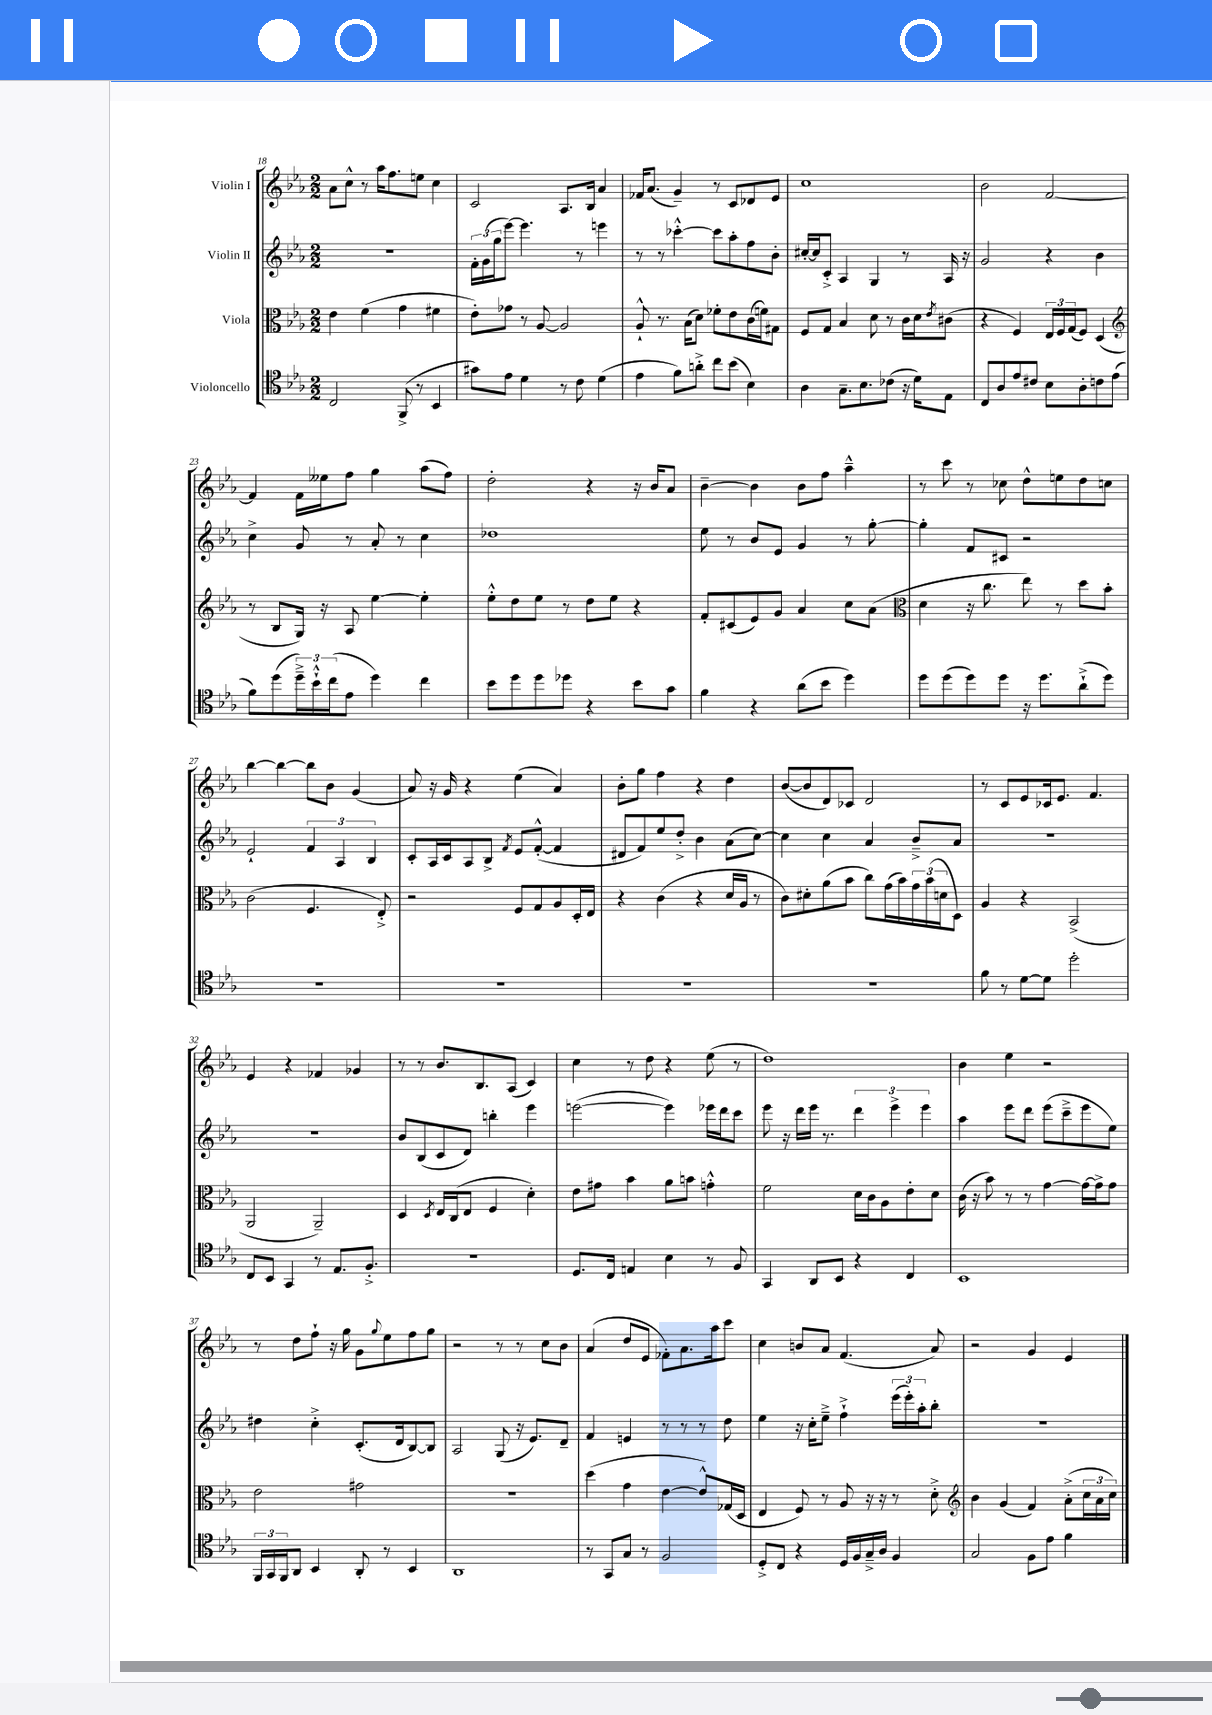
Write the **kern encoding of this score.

**kern	**kern	**kern	**kern
*staff4	*staff3	*staff2	*staff1
*clefC4	*clefC3	*clefG2	*clefG2
*k[b-e-a-]	*k[b-e-a-]	*k[b-e-a-]	*k[b-e-a-]
*M2/2	*M2/2	*M2/2	*M2/2
2C	4e-	1r	8a-
.	.	.	8cc^^
.	(4f	.	8r
.	.	.	16aa-
.	.	.	8.ff
(8FF^	4g	.	.
8r	.	.	8ee
4BB-	4f#	.	4cc
=	=	=	=
8g#)	8e-')	24f'	2c
.	.	(24g	.
.	.	24gg	.
8e-	8g-	[8eee-)	.
4d	8r	4.eee-]	.
.	[8A-	.	.
8r	2A-]	.	8.A-
8c	.	8r	.
.	.	.	16B-
(4d	.	4eee	4a-
=	=	=	=
4e-	8A-`^^	8r	16f-
.	.	.	(8.a-
.	8.r	8r	.
8f)	.	[4ccc-'^^	4g~)
.	(16B-	.	.
8a'^	8d)	.	.
8cc	8f-'	8ccc-]	8r
(8b-	8e-	8aa-'	8c
4B-)	(16c	8ff	8d-
.	16f)	.	.
.	8G#	8b-'	8e-
=	=	=	=
4A-	8F	[16cc#'	1cc
.	.	16cc#]	.
.	8G	8c'^	.
8.G~	4B-	4A-	.
8.B-	.	.	.
.	8d	4G	.
(8c-	8r	.	.
16r	16c	8r	.
16d)	16d	.	.
.	8qe-	.	.
8E-	(8c#	16A-	.
.	.	16r	.
=	=	=	=
8C	4r	2g	2b-
8A-	.	.	.
8e-	4F)	.	.
8c#	.	.	.
8B-	24E-	4r	[2f
.	24F	.	.
.	(24G	.	.
8A-'	8F)	.	.
8c	(4D	4b-	.
(8e-	.	.	.
=	=	=	=
*	*clefG2	*	*
8f)	8r	4cc^	4f]
(8dd	8B-	.	.
24dd~^)	16G)	8g	16f
24b-`^^	.	.	.
.	16r	.	16ee--
(24cc	.	.	.
8e-	8A-	8r	8ff
4dd)	[4ee-	8a-'	4gg
.	.	8r	.
4cc	4ee-']	4cc	(8aa-
.	.	.	8ff)
=	=	=	=
8b-	8ee-'^^	1dd-	2dd'
8dd	8dd	.	.
8dd	8ee-	.	.
8dd-	8r	.	.
4r	8dd	.	4r
.	8ee-	.	.
8b-	4r	.	16r
.	.	.	16b-
8g	.	.	8a-
=	=	=	=
4f	8f'	8ee-	[4b-~
.	(8c#	8r	.
4r	8e-)	8b-	4b-]
.	8g	8e-	.
(8a-	4a-	4g	8b-
8b-	.	.	8ff
4dd)	8cc	8r	4aa-~^^
.	(8a-	[8gg'	.
=	=	=	=
*	*clefC3	*	*
8dd	4d	4gg']	8r
(8dd	.	.	8ccc
8dd)	16r	8f	8r
.	8.cc	.	.
8dd	.	8c#	8cc-
16r	8ee-)	2r	8dd^^
8.dd	.	.	.
.	8r	.	8ee
(8a-`^	8dd	.	8dd
8dd)	8b-'	.	8cc
=	=	=	=
1r	(2c	2e-`	[4bb-
.	.	.	4bb-_
.	4.F	6f	8bb-]
.	.	.	8b-
.	.	6A-	.
.	.	.	(4g
.	.	6B-	.
.	8E-'^)	.	.
=	=	=	=
1r	2r	8c'	8a-)
.	.	16A-	16r
.	.	16c	16g
.	.	8A-	4r
.	.	8B-^	.
.	.	8qf	.
.	8F	8e-	(4ee-
.	8G	([8f'^^	.
.	8A-	4f]	4a-)
.	16D'	.	.
.	16E-	.	.
=	=	=	=
1r	4r	8d#	8b-'
.	.	8f)	8gg
.	(4c	8ee-	4ff
.	.	8dd'^	.
.	4r	4b-	4r
.	16d	(8a-	4dd
.	16A-	.	.
.	8r	[8cc)	.
=	=	=	=
1r	8c)	4cc]	([8b-
.	8d#'	.	8b-]
.	(8a-	4cc	8d)
.	8b-	.	8c-
.	8cc)	4a-	2d
.	(16g	.	.
.	16b-)	.	.
.	24g	8b-~^	.
.	(24b-	.	.
.	24d	.	.
.	8D)	8a-	.
=	=	=	=
8f	4A-	1r	8r
8r	.	.	8c
[8d	4r	.	8e-
8d]	.	.	16c-
.	.	.	8.e-
2dd'	(2BB-^	.	.
.	.	.	4.f
=	=	=	=
8C	2AA-	1r	4e-
8BB-	.	.	.
4GG	.	.	4r
8r	2AA-~)	.	4f-
8.E-	.	.	.
.	.	.	4g-
8.F'^	.	.	.
=	=	=	=
1r	4D	8b-	8r
.	.	(8B-	8r
.	8qD	.	.
.	16E-	8c	8.b-
.	(16C	.	.
.	8E-	8d)	.
.	.	.	8.B-
.	4F	4bb'	.
.	.	.	(8A-
.	4d')	4eee-	4c)
=	=	=	=
8.D	8e-	([2eee	4cc
.	8g#	.	.
16C	.	.	.
4E	4b-	.	8r
.	.	.	8dd
4B-	8a-	4eee])	4r
.	8b	.	.
8r	4g'^^	16eee-	(8ee-
.	.	16ddd	.
8F	.	8ccc	8r
=	=	=	=
4GG	2f	8eee-	1dd)
.	.	16r	.
.	.	16ddd	.
8AA-	.	16eee-	.
.	.	8.r	.
8BB-	.	.	.
4r	16d	6ddd	.
.	16c	.	.
.	8A-	.	.
.	.	6eee-^	.
4C	8e-'	.	.
.	.	6eee-	.
.	8d	.	.
=	=	=	=
1BB-	(16c	4aa-	4b-
.	16r	.	.
.	8b-)	.	.
.	8r	8eee-	4ee-
.	8r	8ddd	.
.	[4g	(8eee-	2r
.	.	8ccc~^	.
.	16g_	8eee-	.
.	16g^]	.	.
.	8g	8ee-)	.
=	=	=	=
24FF	2e-	4dd#	8r
24GG	.	.	.
24FF	.	.	.
8AA-	.	.	8dd
4BB-	.	4cc'^	8ff`
.	.	.	16r
.	.	.	16gg
8AA-'	2g#	(8.c'	8g
.	.	.	8qqgg
8r	.	.	8ee-
.	.	16d	.
4BB-	.	[8B-)	8ff
.	.	8B-]	8gg
=	=	=	=
1AA-	1r	2A-	2r
.	.	(8G	8r
.	.	16r	8r
.	.	8.e-)	.
.	.	.	8cc
.	.	8d~	8b-
=	=	=	=
8r	(4dd	4f	(4a-
8GG	.	.	.
8G	4g	4e	8dd
8r	.	.	8e-
2F	[4e-	8r	8f-')
.	.	8r	8.a-
.	8e-^^])	8r	.
.	.	.	16aa-
.	(16G-	8dd	8ccc
.	16D	.	.
=	=	=	=
8D'^	4E-	4ee-	4cc
8C	.	.	.
4r	8F)	16r	8b
.	.	16cc'	.
.	8r	8ee-~^	8a-
16D	8A-	4ff`^	(4.f
16F	.	.	.
16G~^	16r	.	.
16A-	16r	.	.
4F	8r	(24eee-	.
.	.	24eee-')	.
.	.	24aa-'	.
.	8d'^	8bb-'	8a-)
=	=	=	=
*	*clefG2	*	*
2G	4b-	1r	2r
.	(4g	.	.
8F	4f)	.	4g
8e-	.	.	.
4f	(8a-'^	.	4e-
.	24cc	.	.
.	24a-	.	.
.	24cc)	.	.
==	==	==	==
*-	*-	*-	*-
